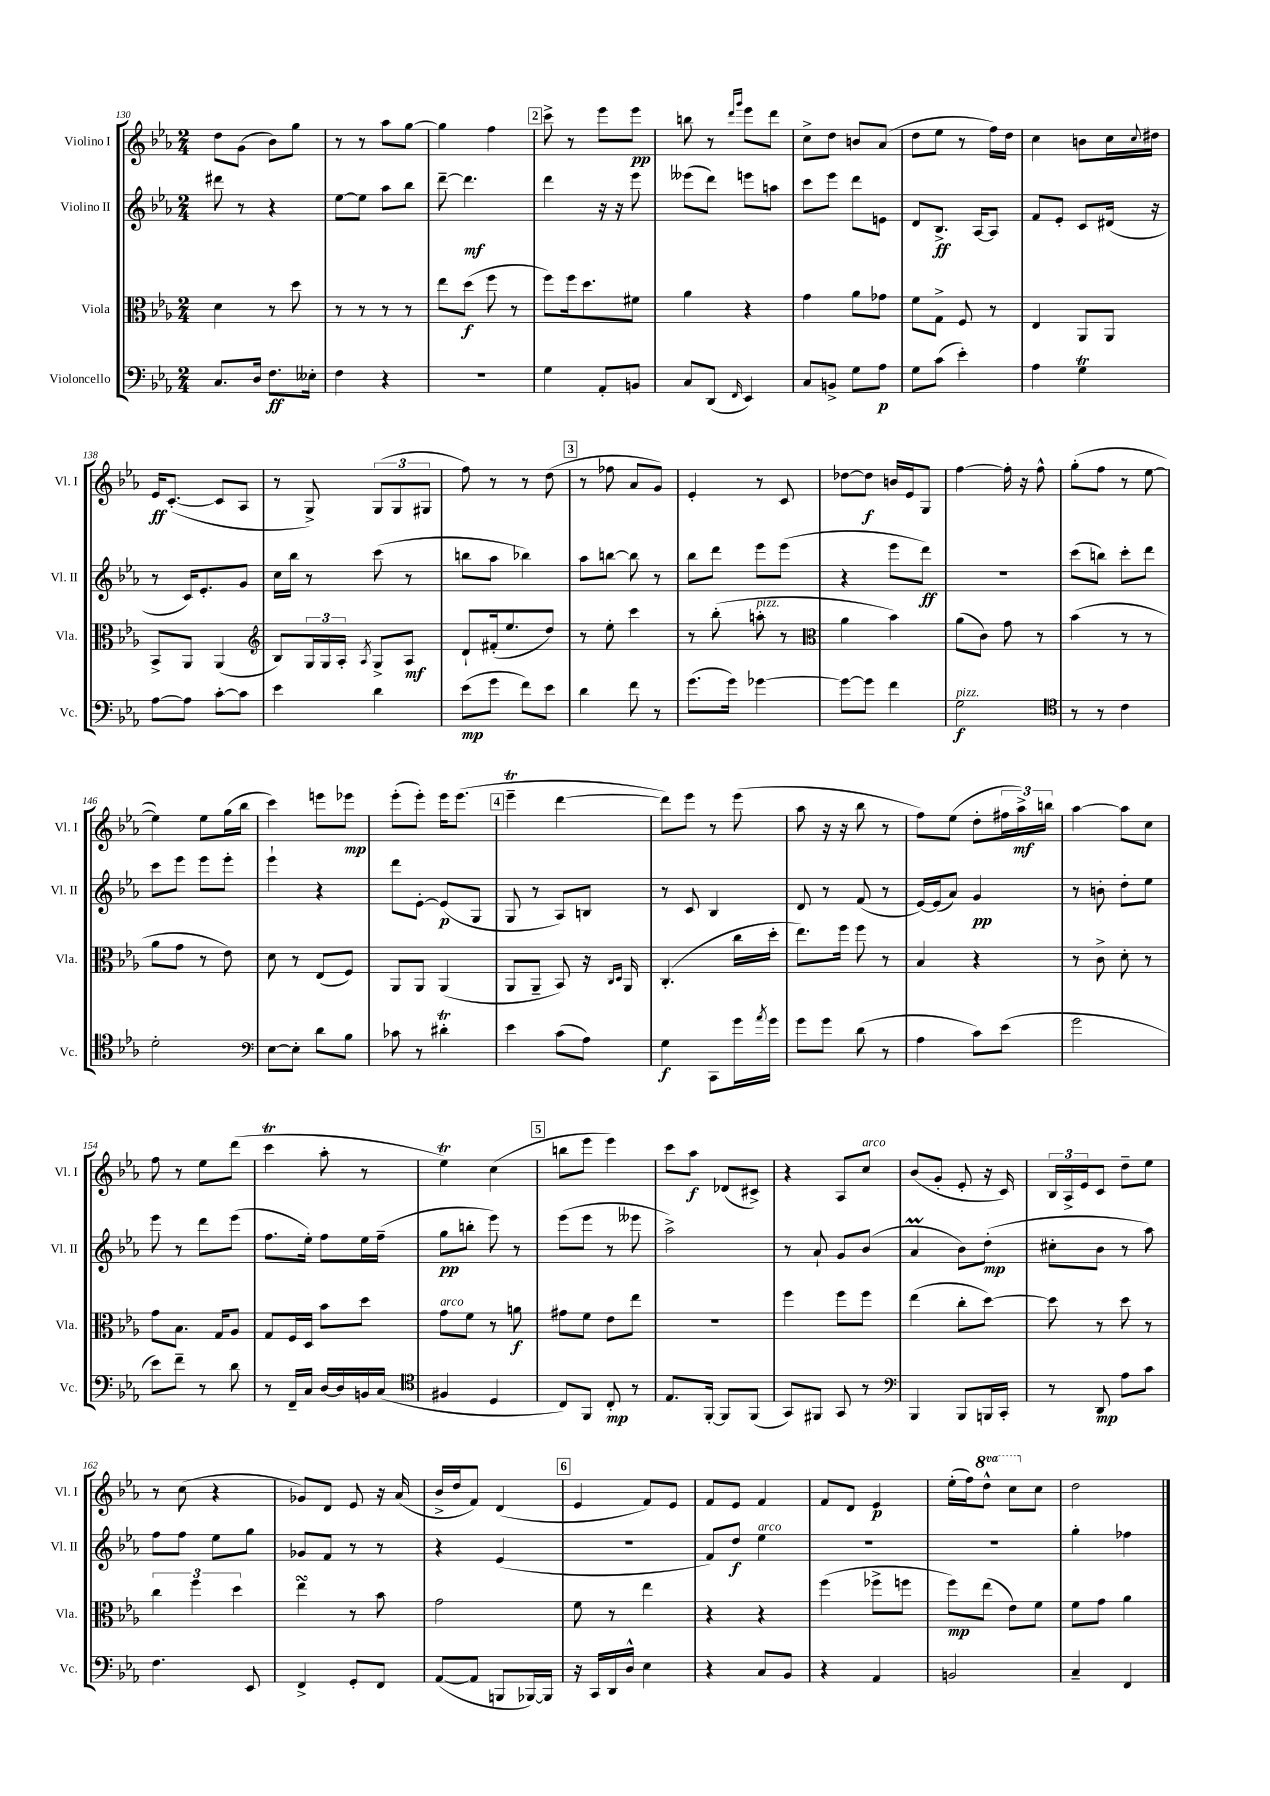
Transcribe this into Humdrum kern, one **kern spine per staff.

**kern	**kern	**kern	**kern
*staff4	*staff3	*staff2	*staff1
*clefF4	*clefC3	*clefG2	*clefG2
*k[b-e-a-]	*k[b-e-a-]	*k[b-e-a-]	*k[b-e-a-]
*M2/4	*M2/4	*M2/4	*M2/4
8.C/L	4d\	8ddd#\	8dd\L
.	.	8r	(8g\J
16D/Jk	.	.	.
8.F\L	8r	4r	8b-\L)
.	8dd\	.	8gg\J
16E--'\Jk	.	.	.
=	=	=	=
4F\	8r	[8ee-\L	8r
.	8r	8ee-\]J	8r
4r	8r	8aa-\L	8aa-\L
.	8r	8bb-\J	[8gg\J
=	=	=	=
2r	8ee-\L	[8ddd~\	4gg\]
.	(8dd\J	4.ddd\]	.
.	8ff\	.	4ff\
.	8r	.	.
=	=	=	=
4G\	8ff\L)	4ddd\	8ccc^\
.	16ff\k	.	8r
.	8.dd\	.	.
8AA-'/L	.	16r	8eee-\L
.	.	16r	.
8BB/J	8f#\J	8eee-\	8eee-\J
=	=	=	=
8C/L	4a-\	(8eee--\L	8bb\
(8DD/J	.	8ddd\J)	8r
.	.	.	16qqddd/LL
16qqFF/	.	.	16qqggg/JJ
4EE-/)	4r	8eee\L	8eee-\L
.	.	8aa\J	8ddd\J
=	=	=	=
8C/L	4g\	8ccc\L	8cc^\L
8BB^/J	.	8eee-\J	8dd\J
8G\L	8a-\L	8ddd\L	8b/L
8A-\J	8g-\J	8e\J	(8a-/J
=	=	=	=
8G\L	8f\L	8d/L	8dd\L
(8c\J	8G^\J	8.B-^/J	8ee-\J
4e-'\)	8F/	.	8r
.	.	[16A-/LK	.
.	8r	8A-/]J	16ff\LL)
.	.	.	16dd\JJ
=	=	=	=
4A-\	4E-/	8f/L	4cc\
.	.	8e-'/J	.
4G\	8AA-/L	8c/L	8b\L
.	8AA-/J	(16d#/Jk	16cc\L
.	.	.	8qqcc/
.	.	16r	16dd#\JJ
=	=	=	=
[8A-\L	8BB-^/L	8r	16e-/LK
.	.	.	([8.c'/J
8A-\]J	8AA-/J	16c/LK)	.
.	.	8.e-'/	.
[8c'\L	(4AA-/	.	8c/]L
8c\]J	.	8g/J	8A-/J
=	=	=	=
*	*clefG2	*	*
4e-\	8B-/L)	16cc\LL	8r
.	.	16bb-\JJ	.
.	24G/L	8r	8G^/)
.	24G/	.	.
.	24A-'/JJ	.	.
.	8qA-/	.	.
4d\	8G^/L	(8ccc\	(12G/L
.	.	.	12G/
.	8A-/J	8r	.
.	.	.	12G#/J
=	=	=	=
(8e-\L	8d`/L	8bb\L	8ff\)
8g\J	(16f#'/k	8aa-\J	8r
.	8.ee-/	.	.
8f\L)	.	4bb-\)	8r
8e-\J	8dd/J)	.	(8dd\
=	=	=	=
4d\	8r	8aa-\L	8r
.	8ee-'\	[8bb\J	8ff-\
8f\	4ccc\	8bb\]	8a-/L
8r	.	8r	8g/J)
=	=	=	=
(8.g\L	8r	8bb-\L	4e-'/
.	(8bb-'\	8ddd\J	.
16g\Jk)	.	.	.
[4g-\	8aa'\	8eee-\L	8r
.	8r	(8eee-\J	8c/
=	=	=	=
*	*clefC3	*	*
8g-\_L	4a-\	4r	[8dd-\L
8g-\]J	.	.	8dd-\]J
4f\	4b-\)	8eee-\L	16b/LL
.	.	.	16e-/J
.	.	8ddd\J)	8G/J
=	=	=	=
2G\	(8a-\L	2r	[4ff\
.	8c\J)	.	.
.	8g\	.	16ff'\]
.	.	.	16r
.	8r	.	8ff^^\
=	=	=	=
*clefC4	*	*	*
8r	(4b-\	(8ccc\L	(8gg'\L
8r	.	8bb\J)	8ff\J
4c\	8r	8ccc'\L	8r
.	8r	8ddd\J	[8ee-\
=	=	=	=
2d'\	8a-\L	8ccc\L	4ee-\])
.	8g\J	8eee-\J	.
.	8r	8eee-\L	8ee-\L
.	8e-\)	8eee-'\J	(16gg\L
.	.	.	16bb-\JJ
=	=	=	=
*clefF4	*	*	*
[8E-\L	8d\	4eee-`\	4ccc\)
8E-'\]J	8r	.	.
8d\L	(8E-/L	4r	8eee\L
8B-\J	8F/J)	.	8eee-\J
=	=	=	=
8c-\	8AA-/L	8ddd\L	(8eee-'\L
8r	8AA-/J	[8e-'\J	8eee-'\J)
4d#'\	(4AA-/	(8e-/]L	16eee-\LK
.	.	.	(8.eee-\J
.	.	8G/J	.
=	=	=	=
4e-\	8AA-/L	8G/	4eee-~\
.	8AA-~/J	8r	.
(8c\L	8BB-/)	8A-/L)	[4ddd\
8A-\J)	16r	8B/J	.
.	16qqC/LL	.	.
.	16qqD/JJ	.	.
.	16AA-/	.	.
=	=	=	=
4G\	(4.C'/	8r	8ddd\]L)
.	.	8c/	8eee-\J
8CC\L	.	4B-/	8r
16g\L	16cc\LL	.	(8eee-\
8qa-/	.	.	.
16g\JJ	16dd'\JJ	.	.
=	=	=	=
8g\L	8.ee-\L)	8d/	8aa-\
8g\J	.	8r	16r
.	16ff\Jk	.	16r
(8d\	8ff\	(8f/	8bb-\
8r	8r	8r	8r
=	=	=	=
4A-\	4B-/	[16e-/LL)	8ff\L)
.	.	(16e-/]J	.
.	.	8a-/J)	(8ee-\J
8c\L)	4r	4g/	8dd'\L
(8e-\J	.	.	24ff#\L
.	.	.	24aa-^\)
.	.	.	24bb\JJ
=	=	=	=
2g\	8r	8r	[4aa-\
.	8c^\	8b'\	.
.	8d'\	8dd'\L	8aa-\]L
.	8r	8ee-\J	8cc\J
=	=	=	=
8e-\L)	8g\L	8eee-\	8ff\
8f~\J	8.B-\J	8r	8r
8r	.	8ddd\L	8ee-\L
.	16G/LK	.	.
8d\	8A-/J	(8eee-\J	(8ddd\J
=	=	=	=
8r	8G/L	8.ff\L	4ccc\
16FF~/LL	16F/L	.	.
16C/JJ	16D/JJ	16ee-'\Jk)	.
[16D/LL	8b-\L	8ff\L	8aa-'\
16D/]	.	.	.
16BB/	8dd\J	16ee-\L	8r
(16C/JJ	.	(16ff~\JJ	.
=	=	=	=
*clefC4	*	*	*
4F#/	8g\L	8gg\L	4ee-\)
.	8f\J	8bb'\J	.
4D/	8r	8eee-\)	(4cc\
.	8a\	8r	.
=	=	=	=
8C/L)	8g#\L	(8eee-\L	8bb\L
8FF/J	8f\J	8eee-\J	8eee-\J
8C'/	8e-\L	8r	4eee-\)
8r	8ee-\J	8eee--\	.
=	=	=	=
8.E-/L	2r	2aa-^\)	8ccc\L
.	.	.	8aa-\J
[16FF'/Jk	.	.	.
8FF/]L	.	.	(8d-/L
(8FF/J	.	.	8c#^/J)
=	=	=	=
8GG/L)	4ff\	8r	4r
8FF#/J	.	8a-`/	.
8GG/	8ff\L	8g/L	8A-/L
8r	8ff\J	(8b-/J	8cc/J
=	=	=	=
*clefF4	*	*	*
4BBB-/	(4ee-\	4a-/	(8b-/L
.	.	.	8g'/J
8BBB-/L	8cc'\L	8b-\L)	8e-'/
16BBB/L	[8dd\J)	(8dd'\J	16r
16CC'/JJ	.	.	16c/)
=	=	=	=
8r	8dd\]	8cc#'\L	24B-/LL
.	.	.	24A-^/
.	.	.	24e-/J
8DD/	8r	8b-\J	8c/J
8A-\L	8dd\	8r	8dd~\L
8c\J	8r	8aa-\)	8ee-\J
=	=	=	=
4.F\	6cc\	8ff\L	8r
.	.	8ff\J	(8cc\
.	6ff\	.	.
.	.	8ee-\L	4r
.	6dd\	.	.
8EE-/	.	8gg\J	.
=	=	=	=
4FF^/	4ee-\	8g-/L	8g-/L)
.	.	8f/J	8d/J
8GG'/L	8r	8r	8e-/
8FF/J	8b-\	8r	16r
.	.	.	(16a-/
=	=	=	=
([8AA-/L	2g\	4r	16b-^/LL
.	.	.	16dd/J
8AA-/]J	.	.	8f/J)
8BBB/L	.	(4e-/	(4d/
[16BBB-/L)	.	.	.
16BBB-/]JJ	.	.	.
=	=	=	=
16r	8f\	2r	4e-/
16CC/LL	.	.	.
16DD/	8r	.	.
16D^^/JJ	.	.	.
4E-\	4ee-\	.	8f/L)
.	.	.	8e-/J
=	=	=	=
4r	4r	8f/L)	8f/L
.	.	8dd/J	8e-/J
8C/L	4r	4ee-\	4f/
8BB-/J	.	.	.
=	=	=	=
4r	(4ff\	2r	8f/L
.	.	.	8d/J
4AA-/	8ff-^\L	.	4e-/
.	8ff\J	.	.
=	=	=	=
2BB/	8ff\L)	2r	(16ee-'\LL
.	.	.	16ff\J)
.	(8ee-\J	.	8ddd^^\J
.	8e-\L)	.	8ccc\L
.	8f\J	.	8cc\J
=	=	=	=
4C~/	8f\L	4gg'\	2dd\
.	8g\J	.	.
4FF/	4a-\	4ff-\	.
==	==	==	==
*-	*-	*-	*-
